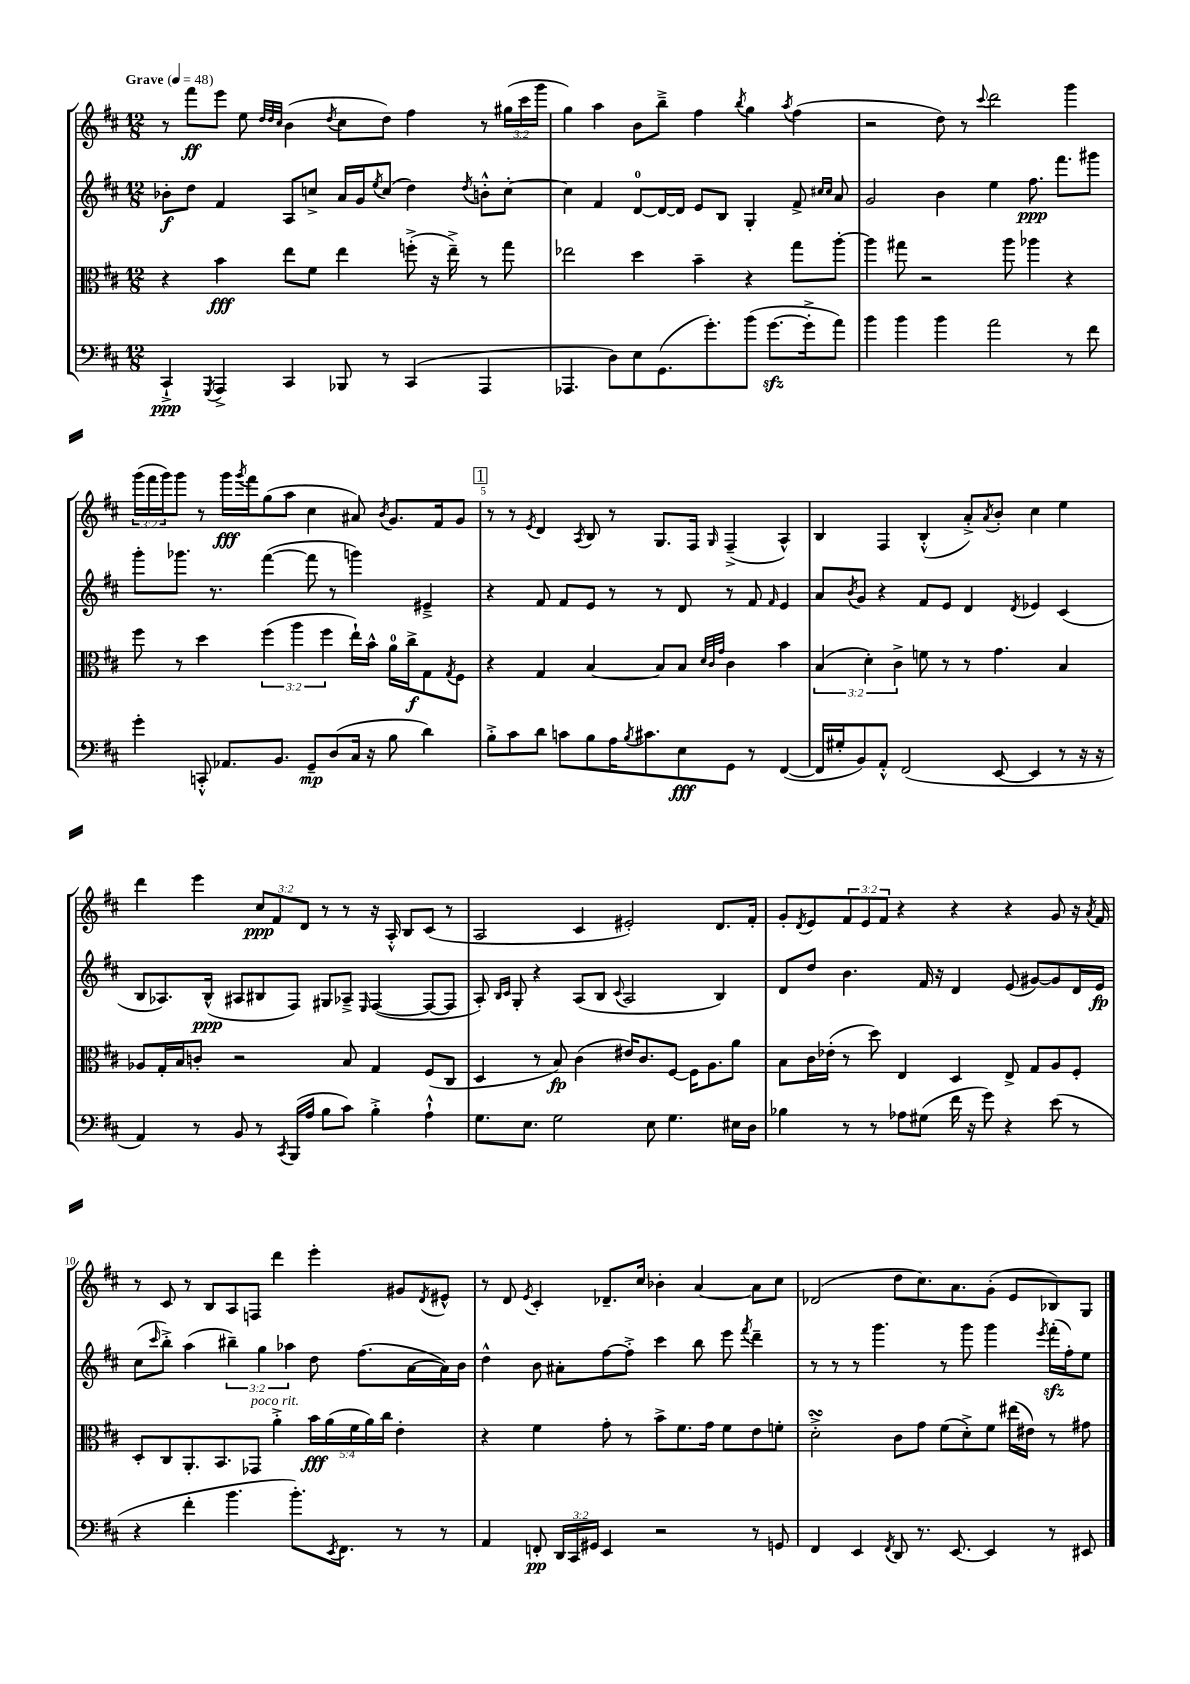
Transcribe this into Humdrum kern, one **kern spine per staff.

**kern	**kern	**kern	**kern
*staff4	*staff3	*staff2	*staff1
*clefF4	*clefC3	*clefG2	*clefG2
*k[f#c#]	*k[f#c#]	*k[f#c#]	*k[f#c#]
*M12/8	*M12/8	*M12/8	*M12/8
*MM48	*MM48	*MM48	*MM48
4CC#`^/	4r	8b-'\L	8r
.	.	8dd\J	8fff#\L
8qGGG/	.	.	.
4AAA^/	4b\	4f#/	8eee\J
.	.	.	8ee\
.	.	.	32qqdd/LLL
.	.	.	32qqdd/
.	.	.	32qqcc#/JJJ
4CC#/	8ee\L	8A/L	(4b\
.	8f#\J	8cc^/J	.
.	.	.	8qdd/
8BBB-/	4ee\	16a/LL	8cc#\L
.	.	16g/J	.
.	.	8qee/	.
8r	.	(8cc/J	8dd\J)
(4CC#/	(8ff'^\	4dd\)	4ff#\
.	16r	.	.
.	16ee~^\)	.	.
.	.	8qdd/	.
4AAA/	8r	8b'^^\L	8r
.	8gg\	[8cc'\J	(24gg#\LL
.	.	.	24ccc#\
.	.	.	24ggg\JJ
=	=	=	=
4.AAA-/	2ee-\	4cc\]	4gg\)
.	.	4f#/	4aa\
8D\L)	.	.	.
8E\	4dd\	[8d/L	8b\L
(8.GG\	.	16d/_L	8bb~^\J
.	.	16d/]JJ	.
.	4b~\	8e/L	4ff#\
8.g'\)	.	.	.
.	.	8B/J	.
.	.	.	8qbb/
(8b\J	4r	4G'/	4gg\
[8.g\L	.	.	.
.	.	.	8qaa/
.	8gg\L	8f#^/	(4ff#\
16g'^\]k	.	.	.
.	.	16qqcc#/LL	.
.	.	16qqcc#/JJ	.
8a\J)	[8aa'\J	8a/	.
=	=	=	=
4b\	4aa\]	2g/	2r
4b\	8gg#\	.	.
.	2r	.	.
4b\	.	4b\	8dd\)
.	.	.	8r
.	.	.	8qqccc#/
2a\	.	4ee\	2ddd\
.	8aa\	.	.
.	4aa-\	8.ff#\	.
.	.	8.fff#\L	.
8r	4r	.	4ggg\
8f#\	.	8ggg#\J	.
=	=	=	=
4g'\	8ff#\	8ggg'\L	(24ggg\LL
.	.	.	24fff#\
.	.	.	24ggg\J)
.	8r	8.ggg-\J	8ggg\J
8CC'^^/	4dd\	.	8r
.	.	8.r	.
8.AA-/L	.	.	16ggg\LL
.	.	.	8qggg/
.	.	.	16fff#\J
.	(6ff#\	([4fff#\	(8gg\
8.BB/J	.	.	.
.	.	.	8aa\J
.	6aa\	.	.
8GG~/L	.	8fff#\]	4cc#\
.	6ff#\	.	.
(8D/	.	8r	.
16C#/Jk	16ee`\LL)	4ggg\)	8a#/)
16r	16b^^\JJ	.	.
.	.	.	8qb/
8B\	16a\LL	.	8.g/L
.	16cc#^\J	.	.
4d\)	8G\	4e#~^/	.
.	.	.	16f#/k
.	8qG/	.	.
.	8F#\J	.	8g/J
=	=	=	=
8B'^\L	4r	4r	8r
8c#\	.	.	8r
.	.	.	8qe/
8d\J	4G/	8f#/	4d/
8c\L	.	8f#/L	.
.	.	.	8qA/
8B\	[4B/	8e/J	8B/
16A\K	.	8r	8r
8qB/	.	.	.
8.c#\	.	.	.
.	8B/]L	8r	8.G/L
8E\	8B/J	8d/	.
.	.	.	16F#/Jk
.	32qqd/LLL	.	.
.	32qqc#/	.	.
.	32qqg/JJJ	.	16qqG/
8GG\J	4c#\	8r	(4F#~^/
8r	.	8f#/	.
.	.	16qqf#/	.
([4FF#/	4b\	4e/	4A^^/)
=	=	=	=
16FF#/]LL	(6B/	8a/L	4B/
16G#'/J	.	.	.
.	.	8qb/	.
8BB/)	.	8g/J	.
.	6d'\)	.	.
8AA'^^/J	.	4r	4F#/
.	6c#^\	.	.
(2FF#/	.	.	.
.	8f\	8f#/L	(4B'^^/
.	8r	8e/J	.
.	8r	4d/	8a'^/L)
.	.	.	8qa/
[8EE/	4.g\	.	8b'/J
.	.	8qd/	.
4EE/]	.	4e-/	4cc#\
8r	4B/	(4c#/	4ee\
16r	.	.	.
16r	.	.	.
=	=	=	=
4AA/)	8A-/L	8B/L	4ddd\
.	16G'/L	8.A-/)	.
.	16B/J	.	.
8r	8c'/J	.	4eee\
.	.	(16B^^/Jk	.
8BB/	2r	8A#/L	.
8r	.	8B#/	12cc#/L
.	.	.	12f#/
8qCC#/	.	.	.
(16BBB/LL	.	8F#/J)	.
.	.	.	12d/J
16A/JJ	.	.	.
8B\L	.	8G#/L	8r
8c#\J)	8B/	8A-~^/J	8r
.	.	16qqE/	.
4B'^\	4G/	([4F#/	16r
.	.	.	16A'^^/
.	.	.	8B/L
4A`^^\	(8F#/L	8F#/_L	(8c#/J
.	8C#/J	8F#/]J	8r
=	=	=	=
8.G\L	4D/	8A'/)	2A/
.	.	16qqB/LL	.
.	.	16qqc#/JJ	.
.	.	8G'/	.
8.E\J	.	.	.
.	8r	4r	.
2G\	8B/)	.	.
.	(4c#\	(8A/L	4c#/
.	.	8B/J	.
.	.	8qqc#/	.
.	16e#/LK)	2A/	2e#'/)
.	8.c#/	.	.
8E\	.	.	.
4.G\	[8F#/J	.	.
.	16F#\]LK	.	.
.	8.A\	.	.
.	.	4B/)	8.d/L
16E#\LL	8a\J	.	.
16D\JJ	.	.	16f#'/Jk
=	=	=	=
4B-\	8B\L	8d/L	8g'/L
.	.	.	8qd/
.	16c#\L	8dd/J	8e/
.	(16e-'\JJ	.	.
8r	8r	4.b\	12f#/
.	.	.	12e/
8r	8dd\)	.	.
.	.	.	12f#/J
8A-\L	4E/	.	4r
(8G#\J	.	16f#/	.
.	.	16r	.
16f#\	4D/	4d/	4r
16r	.	.	.
8g\)	.	.	.
4r	8E^/	(8e/	4r
.	8G/L	[8g#/L)	.
(8e\	8A/	8g#/]	8g/
8r	8F#'/J	16d/L	16r
.	.	.	8qa/
.	.	16e/JJ	16f#/
=	=	=	=
4r	8D'/L	(8cc#\L	8r
.	.	16qqccc#/	.
.	8C#/	8bb'^\J)	8c#/
4f#'\	8.AA'/	(4aa\	8r
.	.	.	8B/L
.	8.BB/	.	.
4.b\	.	6bb#~\)	8A/
.	8GG-/J	.	8F/J
.	.	6gg\	.
.	4a'^\	.	4ddd\
.	.	6aa-\	.
8.b'\L)	.	.	.
.	20b\LL	8dd\	4eee'\
.	(20a\	.	.
8qEE/	.	.	.
8.FF#\J	.	.	.
.	20f#\	.	.
.	.	(8.ff#\L	.
.	20a\)	.	.
.	20cc#\JJ	.	.
8r	4e'\	.	8g#/L
.	.	[16a\L	.
.	.	.	8qd/
8r	.	16a\])	8e#^^/J
.	.	16b\JJ	.
=	=	=	=
4AA/	4r	4dd^^\	8r
.	.	.	8d/
.	.	.	8qe/
8FF'/	4f#\	8b\	4c#'/
24DD/LL	.	8a#'\L	.
24CC#/	.	.	.
24GG#/JJ	.	.	.
4EE/	8g'\	[8ff#\	8.d-~/L
.	8r	8ff#'^\]J	.
.	.	.	16cc#/Jk
2r	8b^\L	4ccc#\	4b-'\
.	8.f#\	.	.
.	.	8bb\	[4a/
.	16g\Jk	.	.
.	8f#\L	8eee\	.
.	.	8qfff#/	.
8r	8e\	4ddd~\	8a\]L
8GG/	8f'\J	.	8cc#\J
=	=	=	=
4FF#/	2d'^\	8r	(2d-/
.	.	8r	.
4EE/	.	8r	.
.	.	4.ggg\	.
8qFF#/	.	.	.
8DD/	8c#\L	.	8dd\L
8.r	8g\J	.	8.cc#\)
.	(8f#\L	8r	.
[8.EE/	.	.	8.a\
.	8d'^\)	8ggg\	.
4EE/]	8f#\J	4ggg\	(8g'\J
.	(16ee#\LL	.	8e/L
.	16e#\JJ)	.	.
.	.	8qeee/	.
8r	8r	(16fff#'\LL	8B-/)
.	.	16ff#'\J)	.
8EE#/	8g#\	8ee\J	8G/J
==	==	==	==
*-	*-	*-	*-
